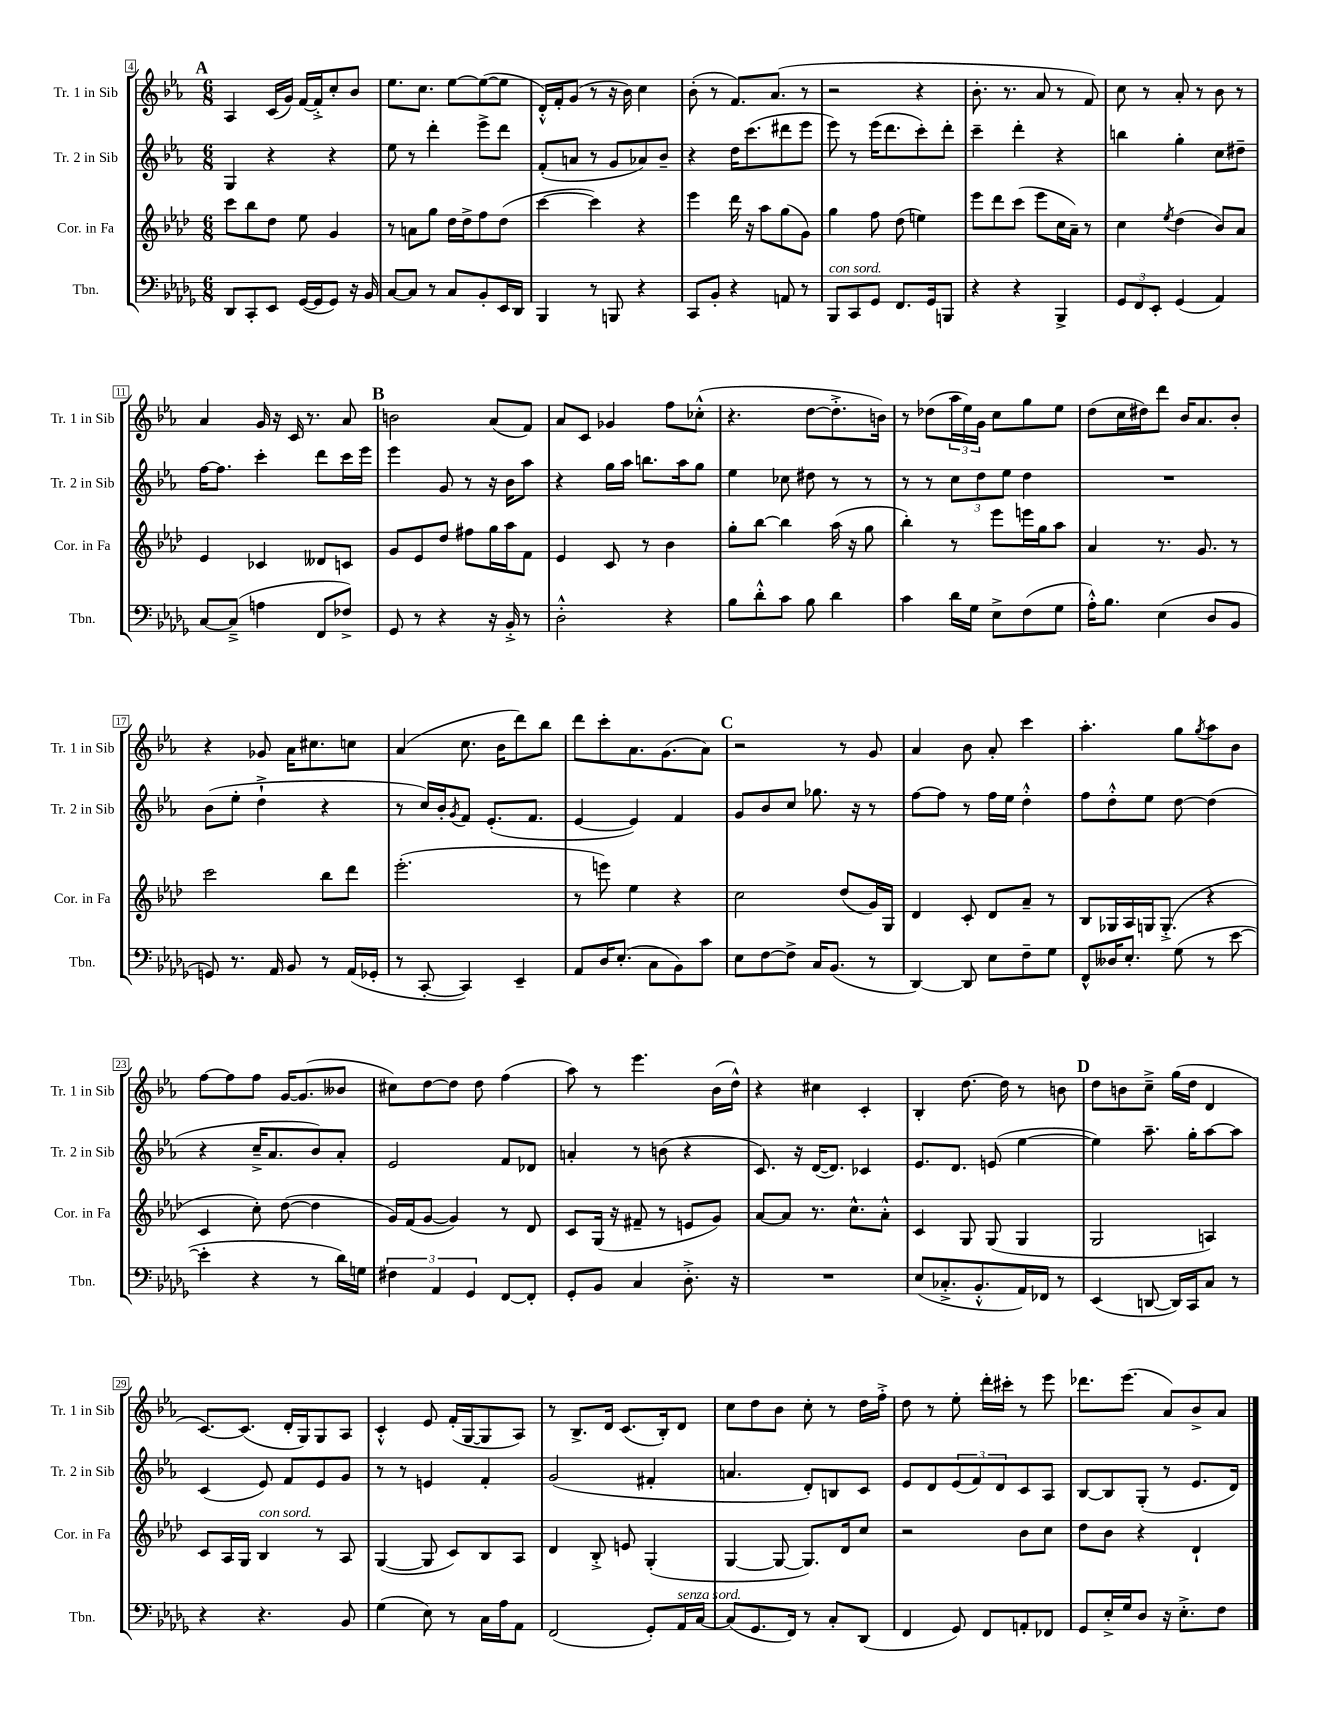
<<
\new StaffGroup <<
\new Staff = "s0" \with { instrumentName = "Tr. 1 in Sib" shortInstrumentName = "Tr. 1 in Sib" } {
    \clef treble \key ees \major \numericTimeSignature \time 6/8
    \mark \markup { \bold "A" } aes4 c'16( g'16) f'16~ f'16-.-> c''8-. bes'8 |
    ees''8. c''8. ees''8~ ees''8~( ees''8 |
    d'16-.-^) f'16-. g'8( r8 r16 bes'16) c''4 |
    bes'8-.( r8 f'8.) aes'8.( r8 |
    r2 r4 |
    bes'8.-. r8. aes'8 r8 f'8) |
    c''8 r8 aes'8-. r8 bes'8 r8 |
    aes'4 g'16 r16 c'16 r8. aes'8 |
    \mark \markup { \bold "B" } b'2 aes'8( f'8) |
    aes'8 c'8 ges'4 f''8 ces''8-.-^( |
    r4. d''8~ d''8.-.-> b'16) |
    r8 des''8( \tuplet 3/2 { aes''16 ees''16) g'16 } c''8 g''8 ees''8 |
    d''8( c''16 dis''16) d'''8 bes'16 aes'8. bes'8-. |
    r4 ges'8 aes'16 cis''8. c''8 |
    aes'4( c''8. bes'16 d'''8) bes''8 |
    d'''8 c'''8-. aes'8. g'8.( aes'8) |
    \mark \markup { \bold "C" } r2 r8 g'8 |
    aes'4 bes'8 aes'8-. c'''4 |
    aes''4.-. g''8 \acciaccatura { g''8 } aes''8 bes'8 |
    f''8~ f''8 f''8 g'16~ g'8.( beses'8 |
    cis''8) d''8~ d''8 d''8 f''4( |
    aes''8) r8 ees'''4. bes'16( d''16-^) |
    r4 cis''4 c'4-. |
    bes4-. d''8.~ d''16 r8 b'8 |
    \mark \markup { \bold "D" } d''8 b'8 c''8---> g''16( d''16 d'4 |
    c'8.~) c'8.( d'16-. g16) g8 aes8 |
    c'4-.-^ ees'8 f'16-.( g16~ g8 aes8) |
    r8 bes8.-> d'16 c'8.( bes16-.) d'8 |
    c''8 d''8 bes'8 c''8-. r8 d''16 f''16-.-> |
    d''8 r8 ees''8-. d'''16-. cis'''16-. r8 ees'''8 |
    des'''8. ees'''8.( aes'8) bes'8-> aes'8 \bar "|." |
}
\new Staff = "s1" \with { instrumentName = "Tr. 2 in Sib" shortInstrumentName = "Tr. 2 in Sib" } {
    \clef treble \key ees \major \numericTimeSignature \time 6/8
    \mark \markup { \bold "A" } g4 r4 r4 |
    ees''8 r8 d'''4-. ees'''8-> d'''8 |
    f'8-.( a'8 r8 g'8 aes'8) bes'8-- |
    r4 d''16 c'''8.( dis'''8 ees'''8 |
    ees'''8) r8 ees'''16( d'''8. c'''8-.) d'''8-. |
    c'''4-- d'''4-. r4 |
    b''4 g''4-. c''8 dis''8-- |
    f''16~ f''8. c'''4-. d'''8 c'''16 ees'''16 |
    \mark \markup { \bold "B" } ees'''4 g'8 r8 r16 bes'16 aes''8 |
    r4 g''16 aes''16 b''8. aes''16 g''8 |
    ees''4 ces''8 dis''8 r8 r8 |
    r8 r8 \tuplet 3/2 { c''8 d''8 ees''8 } d''4 |
    R2. |
    bes'8( ees''8-. d''4-!-> r4 |
    r8 c''16) bes'16-. \acciaccatura { g'8 } f'8 ees'8.-.( f'8. |
    ees'4~ ees'4) f'4 |
    \mark \markup { \bold "C" } g'8 bes'8 c''8 ges''8. r16 r8 |
    f''8~ f''8 r8 f''16 ees''16 d''4-.-^ |
    f''8 d''8-.-^ ees''8 d''8~ d''4( |
    r4 c''16---> aes'8. bes'8) aes'8-. |
    ees'2 f'8 des'8 |
    a'4-. r8 b'8( r4 |
    c'8.) r16 d'16~( d'8.) ces'4 |
    ees'8. d'8. e'8( ees''4~ |
    \mark \markup { \bold "D" } ees''4) aes''8.-- g''16-. aes''8~ aes''8 |
    c'4( ees'8) f'8 ees'8 g'8 |
    r8 r8 e'4 f'4-. |
    g'2( fis'4-. |
    a'4. d'8-.) b8 c'8 |
    ees'8 d'8 \tuplet 3/2 { ees'8( f'8) d'8 } c'8 aes8 |
    bes8~ bes8 g8-.( r8 ees'8. d'16) \bar "|." |
}
\new Staff = "s2" \with { instrumentName = "Cor. in Fa" shortInstrumentName = "Cor. in Fa" } {
    \clef treble \key aes \major \numericTimeSignature \time 6/8
    \mark \markup { \bold "A" } c'''8 bes''8 des''8 ees''8 g'4 |
    r8 a'8 g''8 des''16 des''16-> f''8 des''8( |
    c'''4~ c'''4) r4 |
    ees'''4 des'''16 r16 aes''8 g''8( g'8) |
    g''4 f''8 des''8( e''4) |
    ees'''8 des'''8 c'''8( ees'''8 c''16 aes'16--) r8 |
    c''4 \acciaccatura { ees''8 } des''4( bes'8) aes'8 |
    ees'4 ces'4 deses'8 c'8 |
    \mark \markup { \bold "B" } g'8 ees'8 des''8 fis''8 g''16 aes''16 f'8 |
    ees'4 c'8 r8 bes'4 |
    g''8-. bes''8~ bes''4 aes''16( r16 g''8 |
    bes''4-.) r8 ees'''8 e'''16 g''16 aes''8 |
    aes'4 r8. g'8. r8 |
    c'''2 bes''8 des'''8 |
    ees'''2.-.( |
    r8 e'''8) ees''4 r4 |
    \mark \markup { \bold "C" } c''2 des''8( g'16) g16 |
    des'4 c'8-. des'8 aes'8-- r8 |
    bes8 ges16 aes16 g16 g8.-.->( r4 |
    c'4 c''8-.) des''8~( des''4 |
    g'16) f'16( g'8~ g'4) r8 des'8 |
    c'8 g16( r16 fis'8-- r8 e'8 g'8) |
    aes'8~ aes'8 r8. c''8.-^ aes'8-.-^ |
    c'4 g8 g8( g4 |
    \mark \markup { \bold "D" } g2 a4) |
    c'8 aes16 g16 bes4^\markup { \italic "con sord." } r8 aes8 |
    g4~( g8 c'8) bes8 aes8 |
    des'4 bes8-.-> e'8 g4-.( |
    g4~ g8~ g8.) des'16 c''8 |
    r2 bes'8 c''8 |
    des''8 bes'8 r4 des'4-! \bar "|." |
}
\new Staff = "s3" \with { instrumentName = "Tbn." shortInstrumentName = "Tbn." } {
    \clef bass \key des \major \numericTimeSignature \time 6/8
    \mark \markup { \bold "A" } des,8 c,8-. ees,8 ges,16~( ges,16 ges,8) r16 bes,16 |
    c8~ c8 r8 c8 bes,8-. ees,16 des,16 |
    bes,,4 r8 b,,8 r4 |
    c,8 bes,8-. r4 a,8 r8 |
    bes,,8^\markup { \italic "con sord." } c,8 ges,8 f,8. ges,16 b,,8 |
    r4 r4 bes,,4-> |
    \tuplet 3/2 { ges,8 f,8 ees,8-. } ges,4( aes,4) |
    c8~ c8--->( a4 f,8 fes8->) |
    \mark \markup { \bold "B" } ges,8 r8 r4 r16 bes,16-.-> r8 |
    des2-.-^ r4 |
    bes8 des'8-.-^ c'8 bes8 des'4 |
    c'4 des'16 ges16 ees8-> f8( ges8 |
    aes16-.-^) bes8. ees4( des8 bes,8 |
    g,8) r8. aes,16 bes,8 r8 aes,16( ges,16-. |
    r8 c,8~-. c,4) ees,4-- |
    aes,8 des16 ees8.-.( c8 bes,8) c'8 |
    \mark \markup { \bold "C" } ees8 f8~ f8-> c16 bes,8.( r8 |
    des,4~) des,8 ees8 f8-- ges8 |
    f,8-^ deses16 ees8.-. ges8( r8 ees'8~ |
    ees'4-. r4 r8 des'16) g16 |
    \tuplet 3/2 { fis4 aes,4 ges,4 } f,8~ f,8-. |
    ges,8-. bes,8 c4 des8.-.-> r16 |
    R2. |
    ees8( ces8.-.-> bes,8.-.-^ aes,16) fes,16 r8 |
    \mark \markup { \bold "D" } ees,4( d,8~ d,16) c,16 c8 r8 |
    r4 r4. bes,8 |
    ges4( ees8) r8 c16 aes16 aes,8 |
    f,2( ges,8-.) aes,16^\markup { \italic "senza sord." } c16~ |
    c8( ges,8. f,16) r8 c8-. des,8( |
    f,4 ges,8) f,8 a,8-. fes,8 |
    ges,8 ees16-.-> ges16 des8 r16 ees8.-.-> f8 \bar "|." |
}
>>
>>
\layout { \context { \Score currentBarNumber = #4 \override BarNumber.stencil = #(make-stencil-boxer 0.1 0.3 ly:text-interface::print) } }
